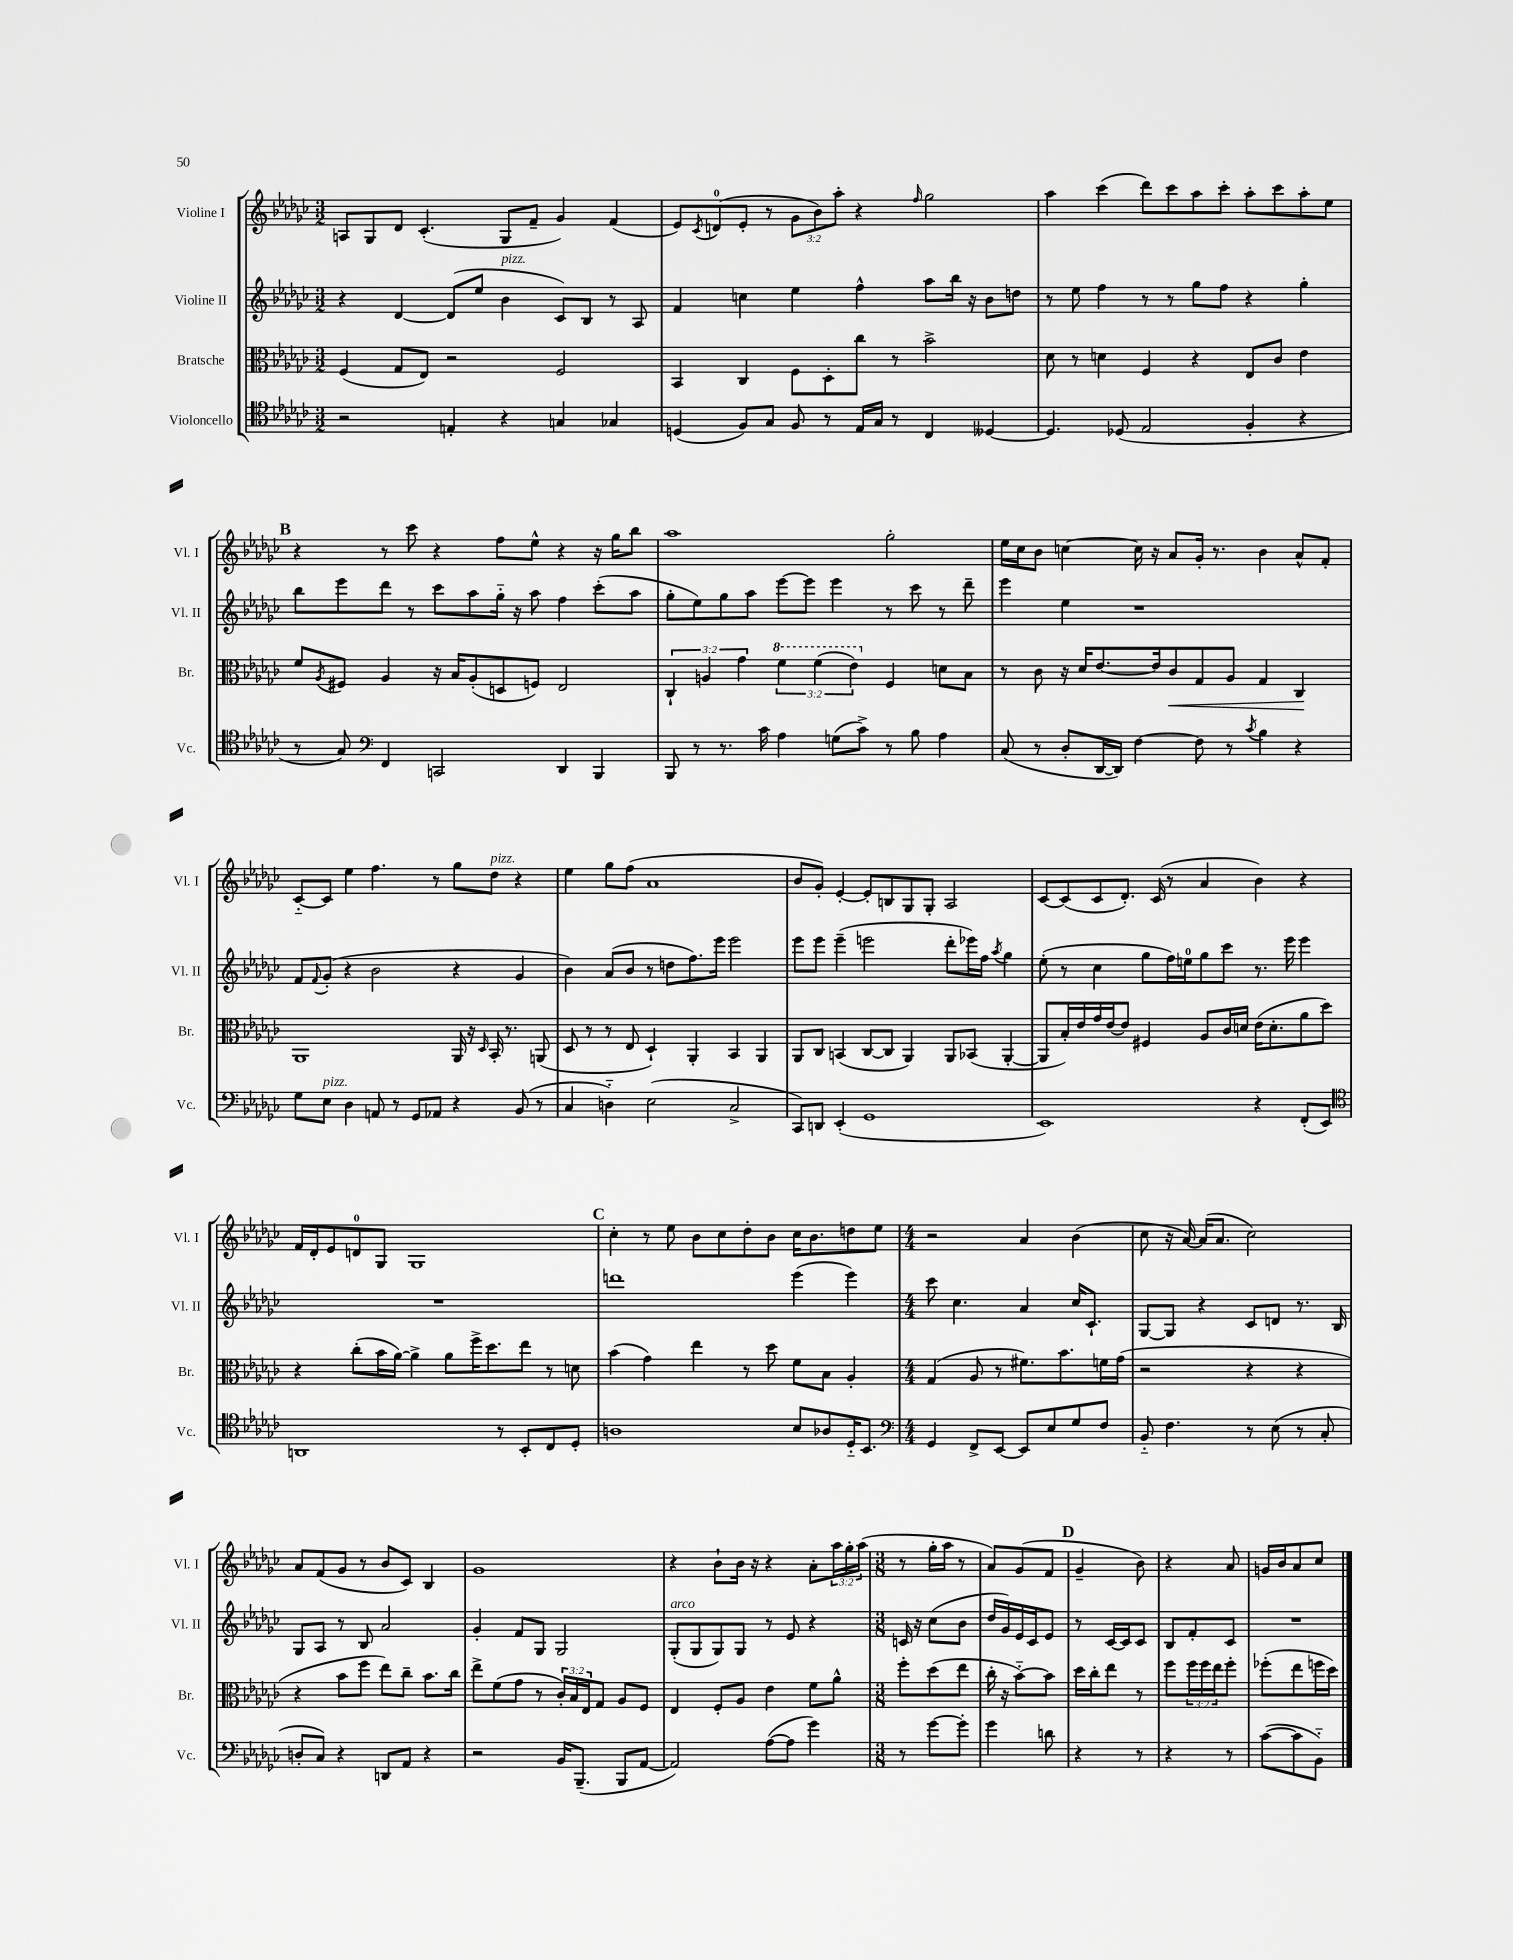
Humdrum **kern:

**kern	**kern	**kern	**kern
*staff4	*staff3	*staff2	*staff1
*clefC4	*clefC3	*clefG2	*clefG2
*k[b-e-a-d-g-c-]	*k[b-e-a-d-g-c-]	*k[b-e-a-d-g-c-]	*k[b-e-a-d-g-c-]
*M3/2	*M3/2	*M3/2	*M3/2
2r	(4F	4r	8A
.	.	.	8G-
.	8G-	[4d-	8d-
.	8E-)	.	(4.c-'
4E'	2r	(8d-]	.
.	.	8ee-	.
4r	.	4b-	8G-
.	.	.	8f~
4G	2F	8c-)	4g-)
.	.	8B-	.
4G-	.	8r	(4f
.	.	8A-	.
=	=	=	=
(4D	4BB-	4f	8e-)
.	.	.	8qc-
.	.	.	(8d
8F)	4C-	4cc	8e-'
8G-	.	.	8r
8F	8F	4ee-	12g-
.	.	.	12b-)
8r	8D-'	.	.
.	.	.	12aa-'
16E-	8cc-	4ff^^	4r
16G-	.	.	.
8r	8r	.	.
.	.	.	16qqff
4C-	2b-^	8aa-	2gg-
.	.	16bb-	.
.	.	16r	.
[4D--	.	8b-	.
.	.	8dd	.
=	=	=	=
4.D--]	8d-	8r	4aa-
.	8r	8ee-	.
.	4d	4ff	(4ccc-
(8D-	.	.	.
2E-	4F	8r	8ddd-)
.	.	8r	8ccc-
.	4r	8gg-	8aa-
.	.	8ff	8ccc-'
4F'	8E-	4r	8aa-'
.	8c-	.	8ccc-
4r	4e-	4gg-'	8aa-'
.	.	.	8ee-
=	=	=	=
8r	8f	8bb-	4r
.	8qA-	.	.
8G-)	8F#	8eee-	.
*clefF4	*	*	*
4FF	4A-	8ddd-	8r
.	.	8r	8ccc-
2CC	16r	8ccc-	4r
.	16B-	.	.
.	(8A-'	8aa-	.
.	8D	16gg-'~	8ff
.	.	16r	.
.	8F)	8aa-	8ee-^^
4DD-	2E-	4ff	4r
4BBB-	.	(8ccc-'	16r
.	.	.	16gg-
.	.	8aa-	8bb-
=	=	=	=
8BBB-	6C-`	8gg-'	1aa-
8r	.	8ee-)	.
.	6A	.	.
8.r	.	8gg-	.
.	6g-	.	.
.	.	8aa-	.
16c-	.	.	.
4A-	6ff	[8eee-	.
.	.	8eee-]	.
.	(6ff	.	.
(8G	.	4eee-	.
.	6ee-)	.	.
8c-^)	.	.	.
8r	4F	8r	2gg-'
8B-	.	8ccc-	.
4A-	8d	8r	.
.	8B-	8ddd-~	.
=	=	=	=
(8C-	8r	4eee-	16ee-
.	.	.	16cc-
8r	8c-	.	8b-
8D-'	16r	4ee-	[4cc
.	16d-	.	.
[16DD-	[8.e-	.	.
16DD-])	.	.	.
[4F	.	1r	16cc]
.	16e-]	.	16r
.	8c-	.	8a-
8F]	8G-	.	16g-'
.	.	.	8.r
8r	8A-	.	.
8qc-	.	.	.
4B-	4G-	.	4b-
4r	4C-	.	8a-^^
.	.	.	8f'
=	=	=	=
8G-	1AA-	8f	[8c-'~
.	.	8qqf	.
8E-	.	(8g-'	8c-]
4D-	.	4r	4ee-
8AA	.	2b-	4.ff
8r	.	.	.
8GG-	.	.	.
8AA-	.	.	8r
4r	16AA-	4r	8gg-
.	16r	.	.
.	16qqD-	.	.
.	16BB-'	.	8dd-
.	8.r	.	.
(8BB-	.	4g-	4r
8r	(8AA	.	.
=	=	=	=
4C-	8D-	4b-)	4ee-
.	8r	.	.
4D'~)	8r	(8a-	8gg-
.	8E-	8b-	(8ff
(2E-	4D-`)	8r	1a-
.	.	8dd	.
.	4AA-'	8.ff)	.
.	.	16eee-	.
2C-^	4BB-	2eee-	.
.	4AA-	.	.
=	=	=	=
8CC-)	8AA-	8eee-	8b-
8DD	8C-	8eee-	8g-')
(4EE-'	(4BB	(4eee-~	[4e-'
1GG-	[8C-	2eee	8e-']
.	8C-]	.	8B
.	4AA-)	.	8G-
.	.	.	8G-'
.	8AA-	8ddd-'	2A-
.	(8BB-	16eee-)	.
.	.	16ff	.
.	.	8qaa-	.
.	[4AA-'	4gg-	.
=	=	=	=
1EE-)	8AA-]	(8ee-'	[8c-
.	16B-')	8r	(8c-]
.	16e-	.	.
.	16g-	4cc-	8c-
.	[16e-	.	.
.	8e-]	.	8.d-')
.	4F#	8gg-	.
.	.	.	(16c-
.	.	16ff)	8r
.	.	16ee	.
.	8A-	8gg-	4a-
.	16c-	8ccc-	.
.	16d	.	.
4r	(16e-	8.r	4b-)
.	8.d'	.	.
.	.	16eee-	.
(8FF'	8a-	4eee-	4r
8EE-)	8dd-)	.	.
=	=	=	=
*clefC4	*	*	*
1AA	4r	1.r	16f
.	.	.	16d-'
.	.	.	8e-
.	(8cc-'	.	8d
.	16b-	.	8G-
.	[16a-)	.	.
.	4a-^]	.	1G-
.	8a-	.	.
.	16ff^	.	.
.	8.dd-	.	.
8r	.	.	.
8BB-'	8ee-	.	.
8C-	8r	.	.
8D-'	8d	.	.
=	=	=	=
1A	(4b-	1ddd	4cc-'
.	4g-)	.	8r
.	.	.	8ee-
.	4ee-	.	8b-
.	.	.	8cc-
.	8r	.	8dd-'
.	8dd-	.	8b-
8B-	8f	(4eee-	16cc-
.	.	.	8.b-
8A-	8B-	.	.
16D-'~	4A-'	4eee-)	8dd
8.BB-	.	.	.
.	.	.	8ee-
=	=	=	=
*clefF4	*	*	*
*M4/4	*M4/4	*M4/4	*M4/4
4GG-	(4G-	8ccc-	2r
.	.	4.cc-	.
8FF^	8A-	.	.
[8EE-	8r	.	.
8EE-]	8.f#)	4a-	4a-
8E-	.	.	.
.	8.b-	.	.
8G-	.	16cc-	(4b-
.	.	8.c-`	.
8F	16f	.	.
.	(16g-	.	.
=	=	=	=
8BB-'~	2r	[8G-	8cc-
4.F	.	8G-]	16r
.	.	.	[16a-)
.	.	4r	(16a-]
.	.	.	8.a-
8r	4r	8c-	2cc-)
(8E-	.	8d	.
8r	4r	8.r	.
8C-'	.	.	.
.	.	16B-	.
=	=	=	=
8D'	4r	8G-	8a-
8C-)	.	8A-	(8f
4r	8b-	8r	8g-
.	8ff	8B-	8r
8DD	8ee-)	2a-	8b-
8AA-	8cc-~	.	8c-)
4r	8.b-	.	4B-
.	16cc-	.	.
=	=	=	=
2r	8ee-^	4g-'	1g-
.	(8f	.	.
.	8g-	8f	.
.	8r	8G-	.
16BB-	24c-')	2G-	.
.	24B-	.	.
(8.BBB-~	.	.	.
.	24E-	.	.
.	8G-	.	.
8BBB-	8A-	.	.
[8AA-	8F	.	.
=	=	=	=
2AA-])	4E-	(8G-'	4r
.	.	8G-	.
.	8F'	8G-)	8b-`
.	8A-	8G-	16b-
.	.	.	16r
([8A-	4e-	8r	4r
8A-]	.	8e-	.
4g-)	8f	4r	8a-'
.	8a-^^	.	24aa-
.	.	.	24gg-'
.	.	.	(24aa-
=	=	=	=
*M3/8	*M3/8	*M3/8	*M3/8
8r	8ff'	16c	8r
.	.	16r	.
[8g-	(8dd-	(8cc-	16gg-'
.	.	.	16aa-
8g-']	8ee-	8b-	8r
=	=	=	=
4g-	16cc-'	16dd-	8a-)
.	16r	16g-)	.
.	[8b-'~)	16e-	(8g-
.	.	16c-	.
8d	8b-]	8e-	8f
=	=	=	=
4r	16dd-	8r	4g-~
.	16cc-'	.	.
.	8ee-	[16c-	.
.	.	16c-]	.
8r	8r	8c-	8b-)
=	=	=	=
4r	8ff	8B-	4r
.	24ff	8f'	.
.	24ff	.	.
.	24ee-	.	.
8r	8ff'	8c-	8a-
=	=	=	=
([8c-	(8ff-'	4.r	16g
.	.	.	16b-
8c-]	8ee-	.	8a-
8BB-'~)	16ff	.	8cc-
.	16dd-)	.	.
==	==	==	==
*-	*-	*-	*-
